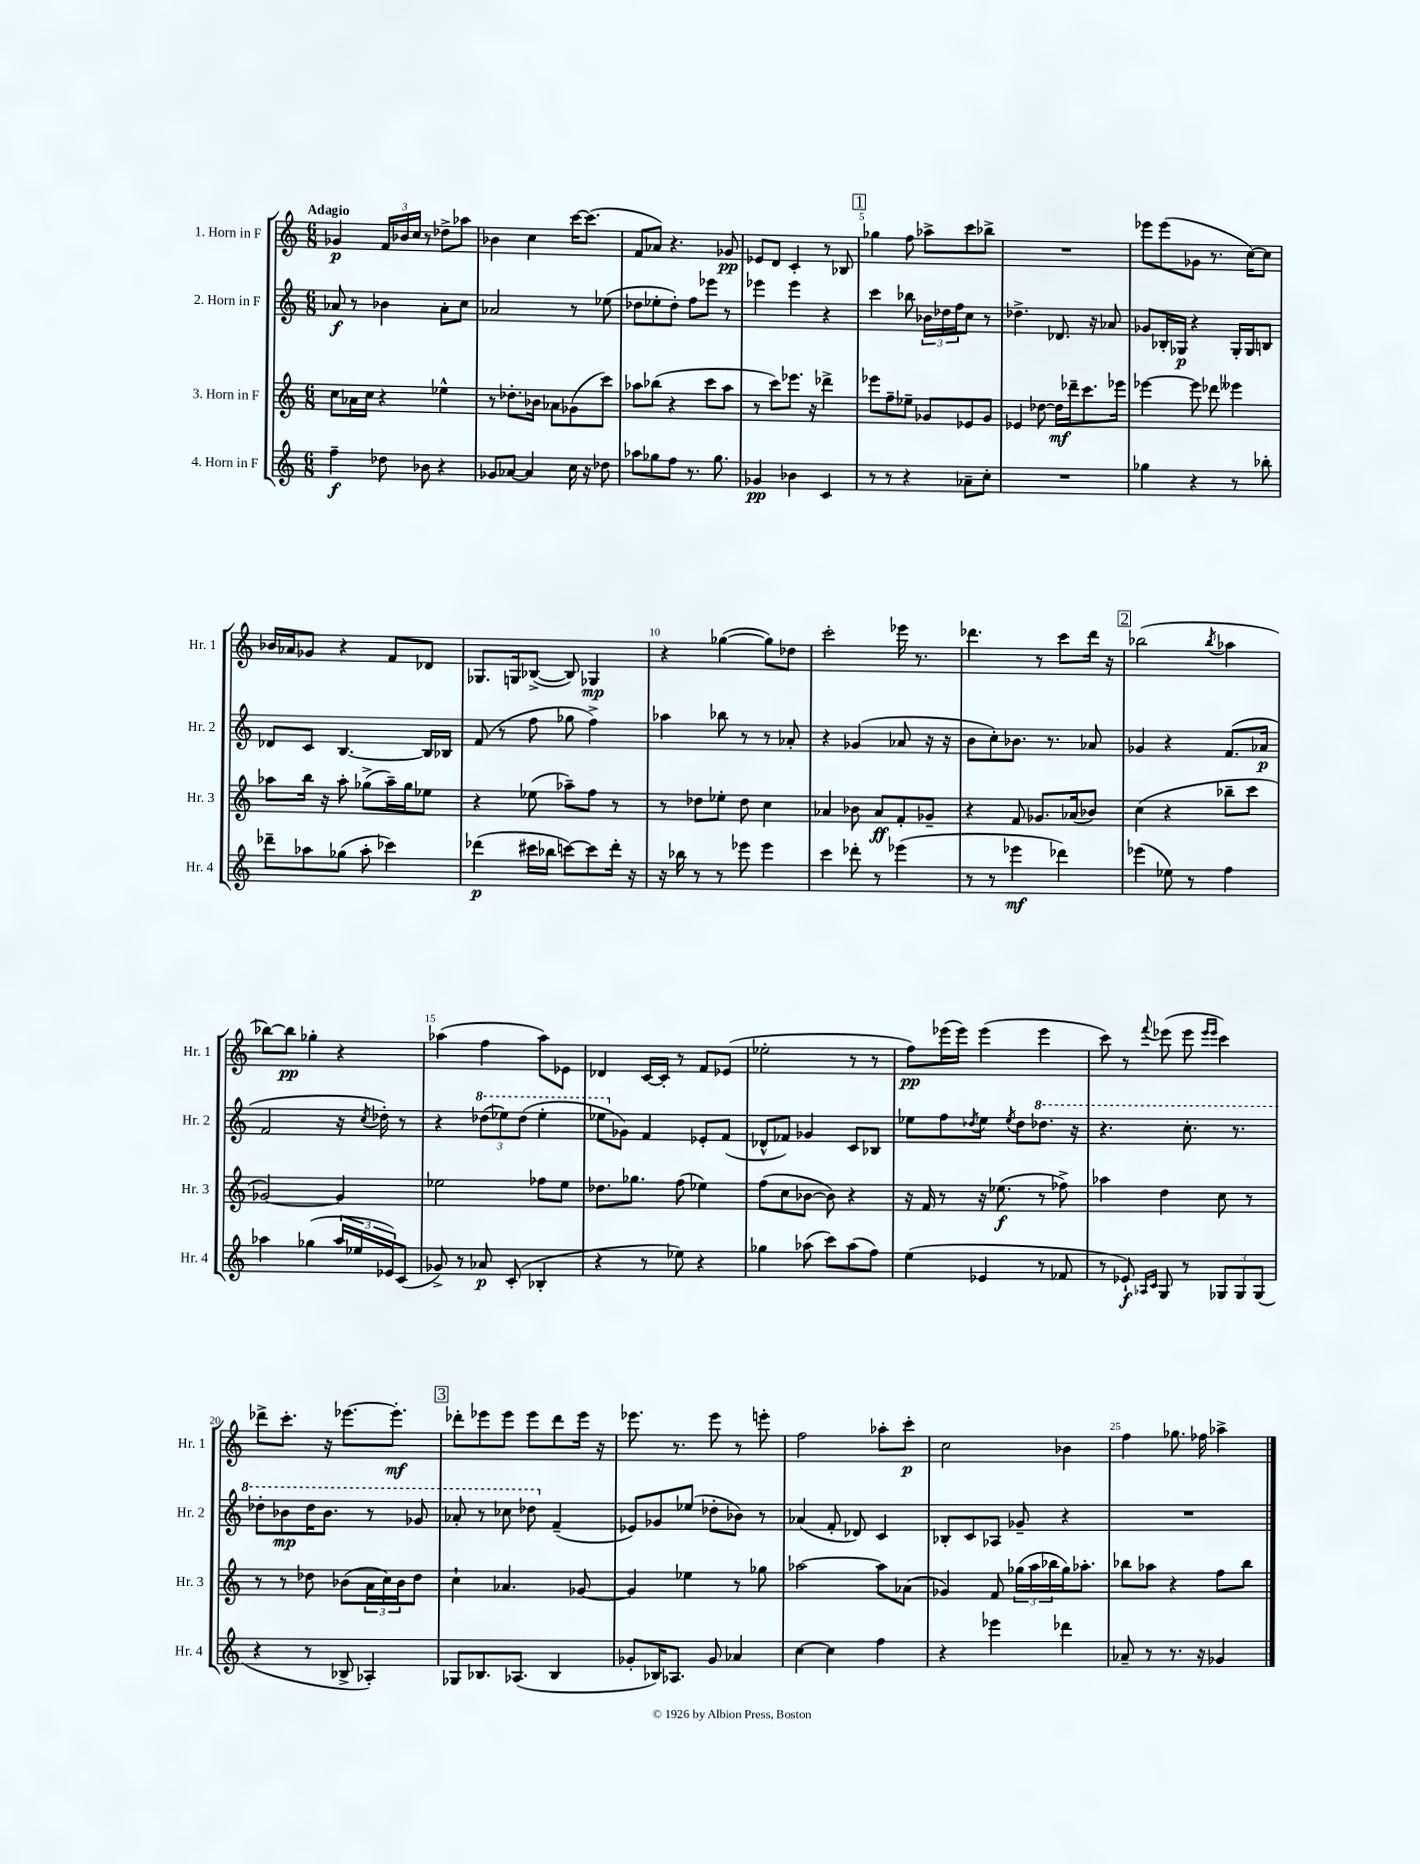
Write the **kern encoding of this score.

**kern	**kern	**kern	**kern
*staff4	*staff3	*staff2	*staff1
*clefG2	*clefG2	*clefG2	*clefG2
*k[]	*k[]	*k[]	*k[]
*M6/8	*M6/8	*M6/8	*M6/8
4ff~	8cc	8a-	4g-
.	16a-	8r	.
.	16cc	.	.
8dd-	4r	4b-	24f
.	.	.	24b-
.	.	.	24cc
8b-	.	.	8r
4r	4ee-^^	8a-'	8dd-^
.	.	8cc	8aa-
=	=	=	=
8g-	8r	2a-	4b-
[8a-	8.dd-'	.	.
4a-]	.	.	4cc
.	16b-	.	.
.	8a-	.	.
16cc	(8g-	8r	[16ccc
16r	.	.	(8.ccc]
8dd-	8ccc)	(8ee-	.
=	=	=	=
8aa-	8aa-	8dd-	8f
8gg-	(8bb-	8ee-'	8a-)
8ff	4r	8dd-')	4.r
8.r	.	8ff	.
.	8ccc	8eee-	.
8.gg-	.	.	.
.	8aa-	8r	8g-
=	=	=	=
4g-	8r	4eee-	8e-
.	8ccc)	.	8d
4b-	8.eee-	4eee-	4c'
.	16r	.	.
4c	4ddd-^	4r	8r
.	.	.	8B-
=	=	=	=
8r	8eee-	4ccc	4gg-
8r	8ff~	.	.
4r	8ee-~	8bb-	8ff
.	8g-	24b-	8aa-^
.	.	24dd-	.
.	.	24ff	.
8a-~	8e-	8cc	8ccc
8cc'	8g-	8r	8bb-^
=	=	=	=
2.r	4e-	4.dd-^	2.r
.	[8dd-	.	.
.	16dd-]	8.d-	.
.	16ddd-~	.	.
.	8.ccc	.	.
.	.	16r	.
.	.	8a-	.
.	16eee-	.	.
=	=	=	=
4gg-	[4eee-	8g-	8eee-
.	.	16B-'	(8eee-
.	.	16G-	.
4r	8eee-]	4r	8g-
.	8ddd-	.	8.r
8r	4eee--	16G-'	.
.	.	16G-	[16cc)
8bb-'	.	8B	8cc]
=	=	=	=
8ddd-~	8aa-	8d-	16b-
.	.	.	16a-
8aa-	16bb	8c	8g-
.	16r	.	.
(8gg-	8aa-'	[4.B	4r
8aa-'	(8gg-^	.	.
4ccc-)	16aa-~)	.	8f
.	16gg-	.	.
.	8ee-	16B]	8d-
.	.	16B-	.
=	=	=	=
(4ddd-	4r	(8f	8.G-
.	.	8r	.
.	.	.	16G
16ccc#	(8ee-	8ff	([8B-^
16bb-	.	.	.
[8ccc)	8aa-~)	8gg-	8B-])
8ccc]	8ff	4ff^)	4G-
16ddd-'	8r	.	.
16r	.	.	.
=	=	=	=
16r	8r	4aa-	4r
16bb-	.	.	.
8r	8dd-	.	.
8r	8ee-'	8bb-	([4gg-
8eee-	8dd-	8r	.
4eee-	4cc	8r	8gg-])
.	.	8a-'	8dd-
=	=	=	=
4ccc	4a-	4r	2ccc'
8ddd-'	8b-	(4g-	.
8r	8a-	.	.
(4eee-	8f'	8a-	16eee-
.	.	.	8.r
.	8g-~	16r	.
.	.	16r	.
=	=	=	=
8r	4r	8b	4.ddd-
8r	.	8cc')	.
4eee-	8f	8.b-	.
.	8.g-	.	8r
.	.	8.r	.
4ddd-)	.	.	8ccc
.	(16a-	.	.
.	8b-)	8a-	16ddd-
.	.	.	16r
=	=	=	=
(4eee-	(4cc	4g-	(2bb-
8ee-)	4r	4r	.
8r	.	.	.
.	.	.	8qbb-
4ff	8bb-~	(8.f	4aa-
.	8ccc	.	.
.	.	16a-	.
=	=	=	=
4aa-	[2g-)	2f	[8bb-)
.	.	.	8bb-]
(4gg-	.	.	4gg-'
24aa-	4g-]	16r	4r
24ee-	.	.	.
.	.	8qcc	.
.	.	16dd-')	.
24e-)	.	.	.
(8c	.	8r	.
=	=	=	=
8g-^)	2ee-	4r	(4aa-
8r	.	.	.
8a-	.	(12ddd-	4ff
.	.	12eee-)	.
(8c'	.	.	.
.	.	(12ddd-	.
4B-'	8ff-	4eee-'	8aa-)
.	8ee-	.	8e-
=	=	=	=
4r	8.dd-	8eee-	4d-
.	.	8g-)	.
.	8.gg-	.	.
8r	.	4f	[16c
.	.	.	16c']
8ee-)	(8ff	.	8r
4r	4ee-)	8e-'	8f
.	.	(8f	(8e-
=	=	=	=
4gg-	(8ff	8d-^^	2ee-'
.	8cc	8f-)	.
(8aa-	[8b-	4g-	.
8ccc)	8b-])	.	.
(8aa-	4r	8c	8r
8ff)	.	8B-	8r
=	=	=	=
(4ee	16r	8ee-	8ff)
.	16f	.	.
.	8r	8ff	(16eee-
.	.	.	16eee-)
.	.	8qdd-	.
4e-	16r	8ee-	(4eee-
.	(8.ee-	.	.
.	.	8qee-	.
.	.	8dd-	.
8r	8r	8.ddd-	4eee-
8f-	8ff-^)	.	.
.	.	16r	.
=	=	=	=
8r	4aa-	4.r	8ccc)
8e-`)	.	.	8r
16qqA-	.	.	.
16qqc	.	.	8qqfff
8G	4dd	.	(8eee-
8r	.	8.ccc'	8eee-
.	.	.	16qqeee-
.	.	.	16qqeee-
12G-	8cc	.	4ccc)
.	.	8.r	.
12G-	.	.	.
.	8r	.	.
(12G-	.	.	.
=	=	=	=
4r	8r	8ddd-'	8ddd-^
.	8r	8bb-	8.ccc'
8r	8dd-	16ddd-	.
.	.	8.bb-	16r
8B-^	(8b-	.	[8.eee-
4A-')	24a	8r	.
.	24cc)	.	.
.	.	.	8.eee-']
.	24b-	.	.
.	8dd-	8gg-	.
=	=	=	=
8G-	4cc`	8aa-'	8ddd-'
8.B-	.	8r	8eee-
.	4.a-	8ccc-	8eee-
(8.A-	.	.	.
.	.	8ddd-	8eee-
4B-	.	(4f~	8ddd-
.	[8g-	.	16eee-
.	.	.	16r
=	=	=	=
8g-'	4g-]	8e-)	8.eee-
16B-)	.	8g-	.
8.A-	.	.	8.r
.	4ee-	(8ee-	.
8g-	.	8dd-'	8eee-
4a-	8r	8b-)	8r
.	8gg-	8r	8eee'
=	=	=	=
[4cc	[2aa-	(4a-	2ff
4cc]	.	8f'	.
.	.	8d-)	.
4ff	8aa-]	4c	8aa-'
.	(8a-	.	8ccc'
=	=	=	=
4r	4g-)	8B-'	2cc
.	.	8c	.
4eee-	8f	8A-	.
.	(24gg-	8g-~	.
.	24aa	.	.
.	24bb-	.	.
4ddd-	16gg-)	4r	4b-
.	8.aa-'	.	.
=	=	=	=
8a-~	8bb-	2.r	4ff
8r	8aa-	.	.
8.r	4r	.	8.gg-
16r	.	.	16ff-
4g-	8ff	.	4aa-^
.	8bb-	.	.
==	==	==	==
*-	*-	*-	*-
